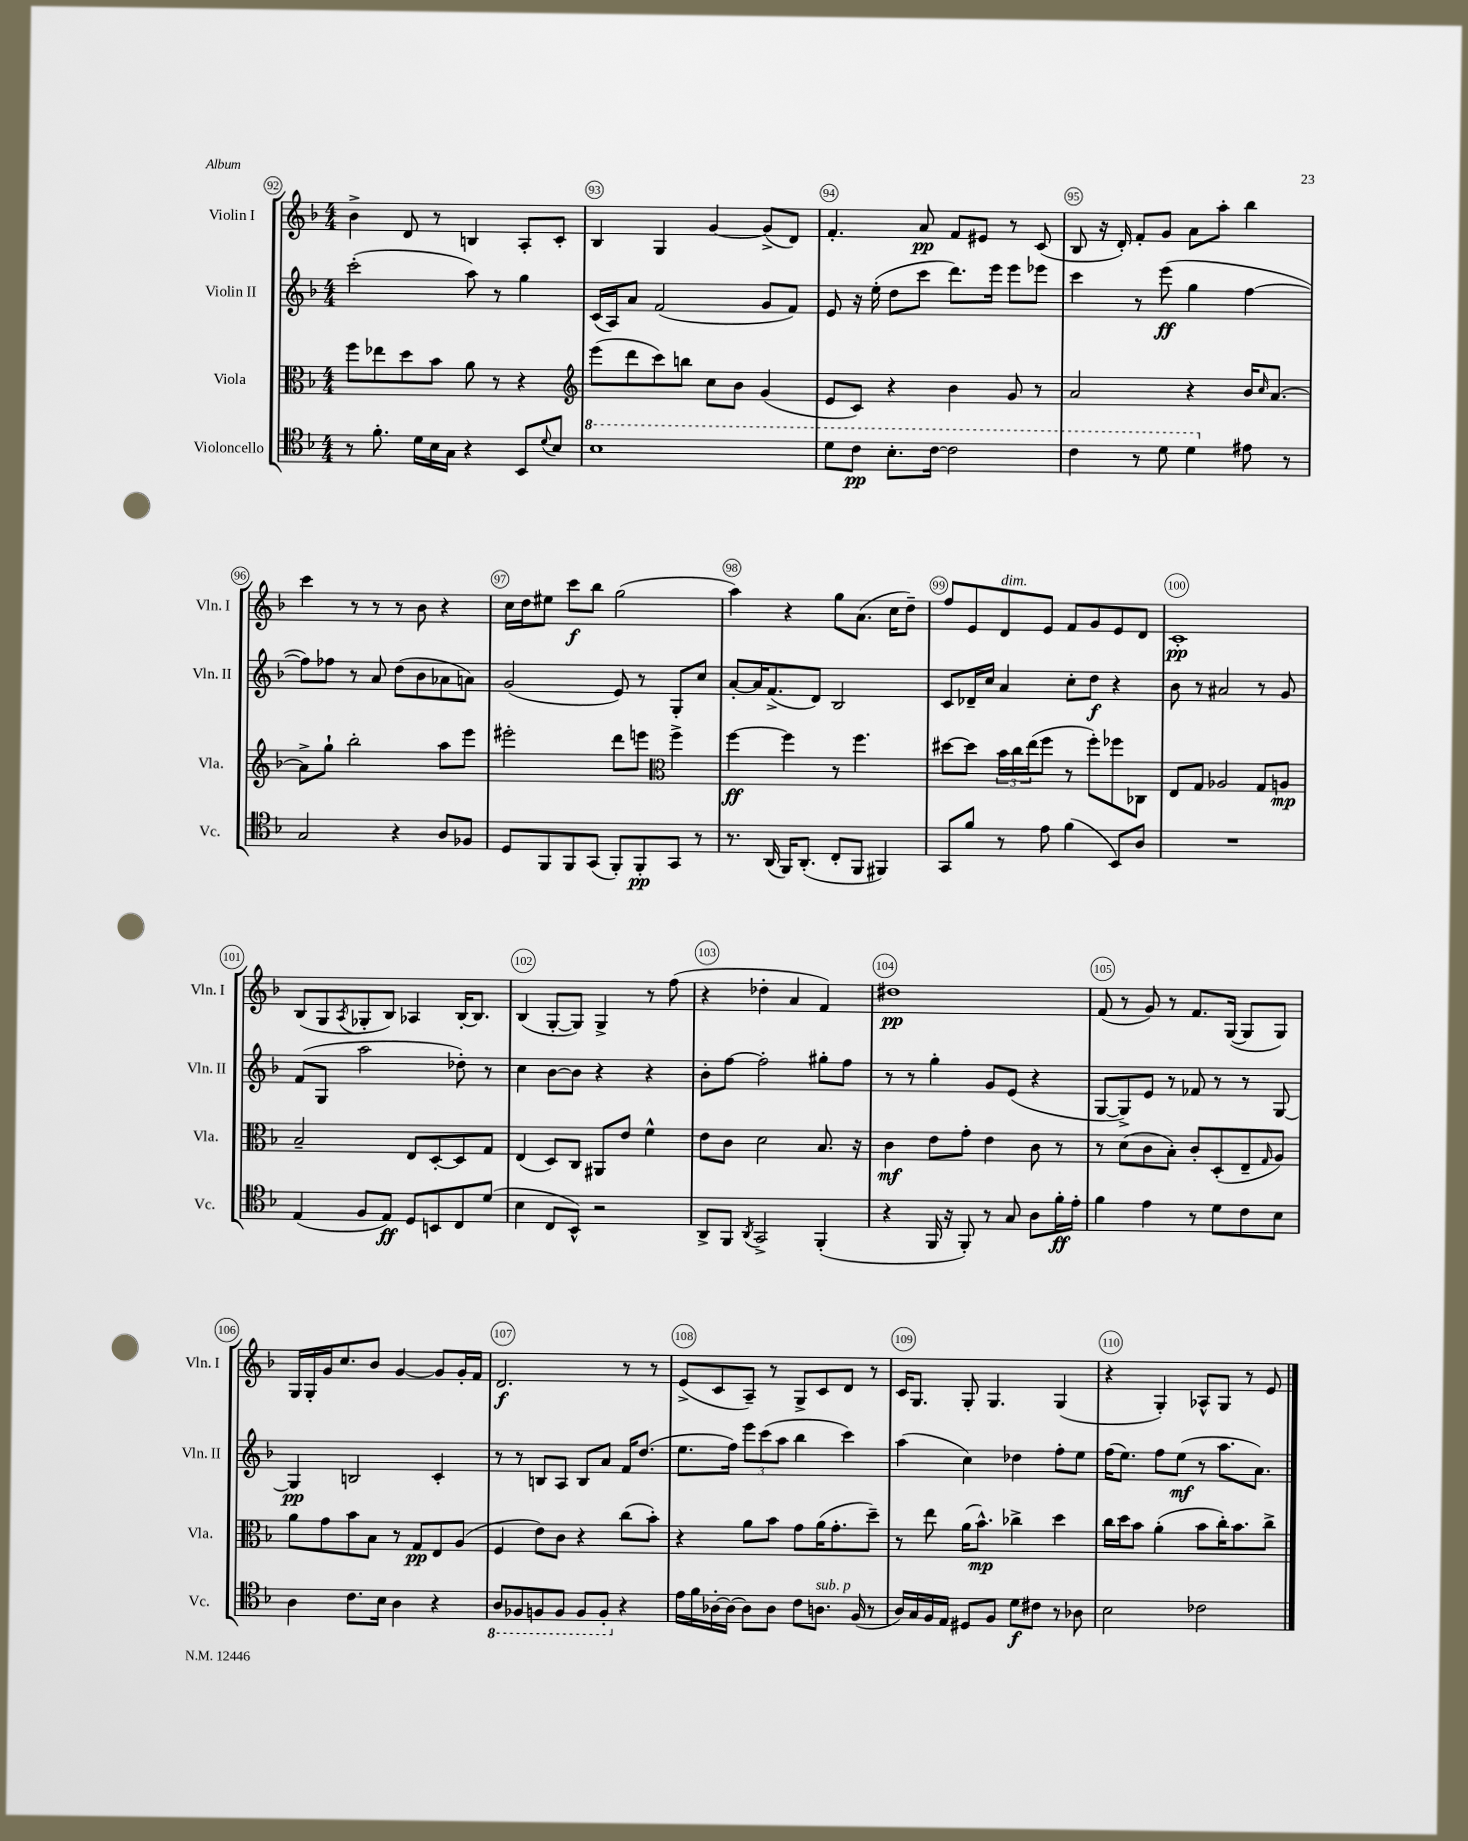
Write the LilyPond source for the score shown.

<<
\new StaffGroup <<
\new Staff = "s0" \with { instrumentName = "Violin I" shortInstrumentName = "Vln. I" } {
    \clef treble \key f \major \numericTimeSignature \time 4/4
    bes'4-> d'8 r8 b4 a8-. c'8-. |
    bes4 g4 g'4~ g'8->( d'8) |
    f'4.-. a'8\pp f'8 eis'8 r8 c'8( |
    bes8 r16 d'16-.) f'8-. g'8 a'8 a''8-. bes''4 |
    c'''4 r8 r8 r8 bes'8 r4 |
    c''16 d''16 eis''8 c'''8\f bes''8 g''2( |
    a''4) r4 g''8 a'8.( c''16 d''8--) |
    f''8 e'8 d'8^\markup { \italic "dim." } e'8 f'8 g'8 e'8 d'8 |
    c'1-.\pp |
    bes8( g8 \acciaccatura { a8 } ges8-. bes8) aes4 bes16~-. bes8. |
    bes4( g8~-. g8) g4-> r8 f''8( |
    r4 des''4-. a'4 f'4) |
    dis''1\pp |
    f'8( r8 g'8) r8 f'8. g16~( g8 g8) |
    g16 g16-. g'16 c''8. bes'8 g'4~ g'8 g'16-. f'16 |
    d'2.\f r8 r8 |
    e'8->( c'8 a8--) r8 g8-> c'8 d'8 r8 |
    c'16 g8. g8-. g4. g4( |
    r4 g4-.) aes8-^ g8 r8 e'8 \bar "|." |
}
\new Staff = "s1" \with { instrumentName = "Violin II" shortInstrumentName = "Vln. II" } {
    \clef treble \key f \major \numericTimeSignature \time 4/4
    c'''2-.( a''8) r8 g''4 |
    c'16( a16) a'8 f'2( g'8 f'8) |
    e'8 r16 e''16-.( d''8 c'''8 d'''8.) e'''16 e'''8 ees'''8 |
    c'''4 r8 e'''8\ff( g''4 f''4~ |
    f''8) fes''8 r8 a'8 d''8( bes'8 aes'8 a'8) |
    g'2( e'8) r8 g8-. c''8 |
    a'8~-. a'16 f'8.->( d'8) bes2 |
    c'8 des'16-- c''16 a'4 c''8-. d''8\f r4 |
    bes'8 r8 ais'2 r8 g'8 |
    f'8( g8 a''2 des''8-.) r8 |
    c''4 bes'8~ bes'8 r4 r4 |
    bes'8-. f''8~ f''2-. gis''8-. f''8 |
    r8 r8 g''4-. g'8 e'8( r4 |
    g8~ g8->) e'8 r8 fes'8 r8 r8 g8~ |
    g4\pp b2 c'4-. |
    r8 r8 b8 a8 b8 a'8 f'16 d''8.( |
    e''8. f''16) \tuplet 3/2 { e'''8 c'''8( a''8 } bes''4 c'''4) |
    a''4( c''4) des''4 f''8-. e''8 |
    f''16( e''8.) f''8 e''8\mf( r8 a''8. a'8.) \bar "|." |
}
\new Staff = "s2" \with { instrumentName = "Viola" shortInstrumentName = "Vla." } {
    \clef alto \key f \major \numericTimeSignature \time 4/4
    f''8 ees''8 d''8 bes'8 a'8 r8 r4 |
    \clef treble e'''8( d'''8 c'''8) b''8 c''8 bes'8 g'4( |
    e'8 c'8) r4 bes'4 g'8 r8 |
    a'2 r4 bes'16 \grace { c''16 } a'8.~ |
    a'8-> g''8-! bes''2-. a''8 e'''8 |
    eis'''2-. d'''8 e'''8 \clef alto f''4-> |
    f''4~\ff f''4 r8 f''4. |
    dis''8~ dis''8 \tuplet 3/2 { bes'16 c''16 e''16( } f''8 r8 f''8-.) fes''8 ces8 |
    e8 g8 aes2 g8 a8\mp |
    bes2-- e8 d8~-. d8 g8 |
    e4( d8) c8 ais,8 e'8 f'4-^ |
    e'8 c'8 d'2 bes8. r16 |
    c'4\mf e'8 g'8-. e'4 c'8 r8 |
    r8 d'8( c'8 bes8-.) c'8-. d8-.( e8-- \grace { g16 } a8) |
    a'8 g'8 bes'8 bes8 r8 g8\pp e8 a8( |
    f4 e'8) c'8 r4 c''8( bes'8-.) |
    r4 a'8 bes'8 g'8 a'16( g'8.-. d''8--) |
    r8 e''8 a'16( bes'8.-^\mp) ces''4-> d''4 |
    c''16 d''16 bes'8 a'4-.( bes'8 c''16-.) bes'8. c''8-> \bar "|." |
}
\new Staff = "s3" \with { instrumentName = "Violoncello" shortInstrumentName = "Vc." } {
    \clef tenor \key f \major \numericTimeSignature \time 4/4
    r8 f'8.-. d'16 bes16 g16 r4 bes,8 \appoggiatura { d'8 } bes8 |
    \ottava #1 bes'1 |
    d''8 c''8\pp bes'8.-. c''16~ c''2 |
    c''4 r8 d''8 d''4 \ottava #0 eis'8 r8 |
    g2 r4 a8 fes8 |
    d8 f,8 f,8 g,8( f,8-.) f,8-.\pp g,8 r8 |
    r8. a,16( f,16) a,8.-.( c8-. f,8 fis,4) |
    g,8 f'8 r8 e'8 f'4( bes,8) a8 |
    R1 |
    e4( f8 e8\ff) d8 b,8 c8 d'8( |
    bes4 c8 bes,8-^) r2 |
    a,8-> f,8 \acciaccatura { a,8 } g,2-> f,4-.( |
    r4 f,16 r16 f,8-.) r8 g8 a8 f'16-.\ff e'16-. |
    f'4 e'4 r8 d'8 c'8 bes8 |
    a4 c'8. bes16 a4 r4 |
    \ottava #-1 a,8 fes,8 f,8 f,8 f,8 f,8-. \ottava #0 r4 |
    e'16 f'16 aes16~-. aes16~ aes8 aes8 c'8 a8.^\markup { \italic "sub. p" } f16( r8 |
    a16) g16 f16 e16 dis8 f8 d'8\f cis'8 r8 aes8 |
    bes2 ces'2 \bar "|." |
}
>>
>>
\layout { \context { \Score currentBarNumber = #92 \override BarNumber.break-visibility = ##(#f #t #t) barNumberVisibility = #all-bar-numbers-visible \override BarNumber.stencil = #(make-stencil-circler 0.1 0.3 ly:text-interface::print) } }
